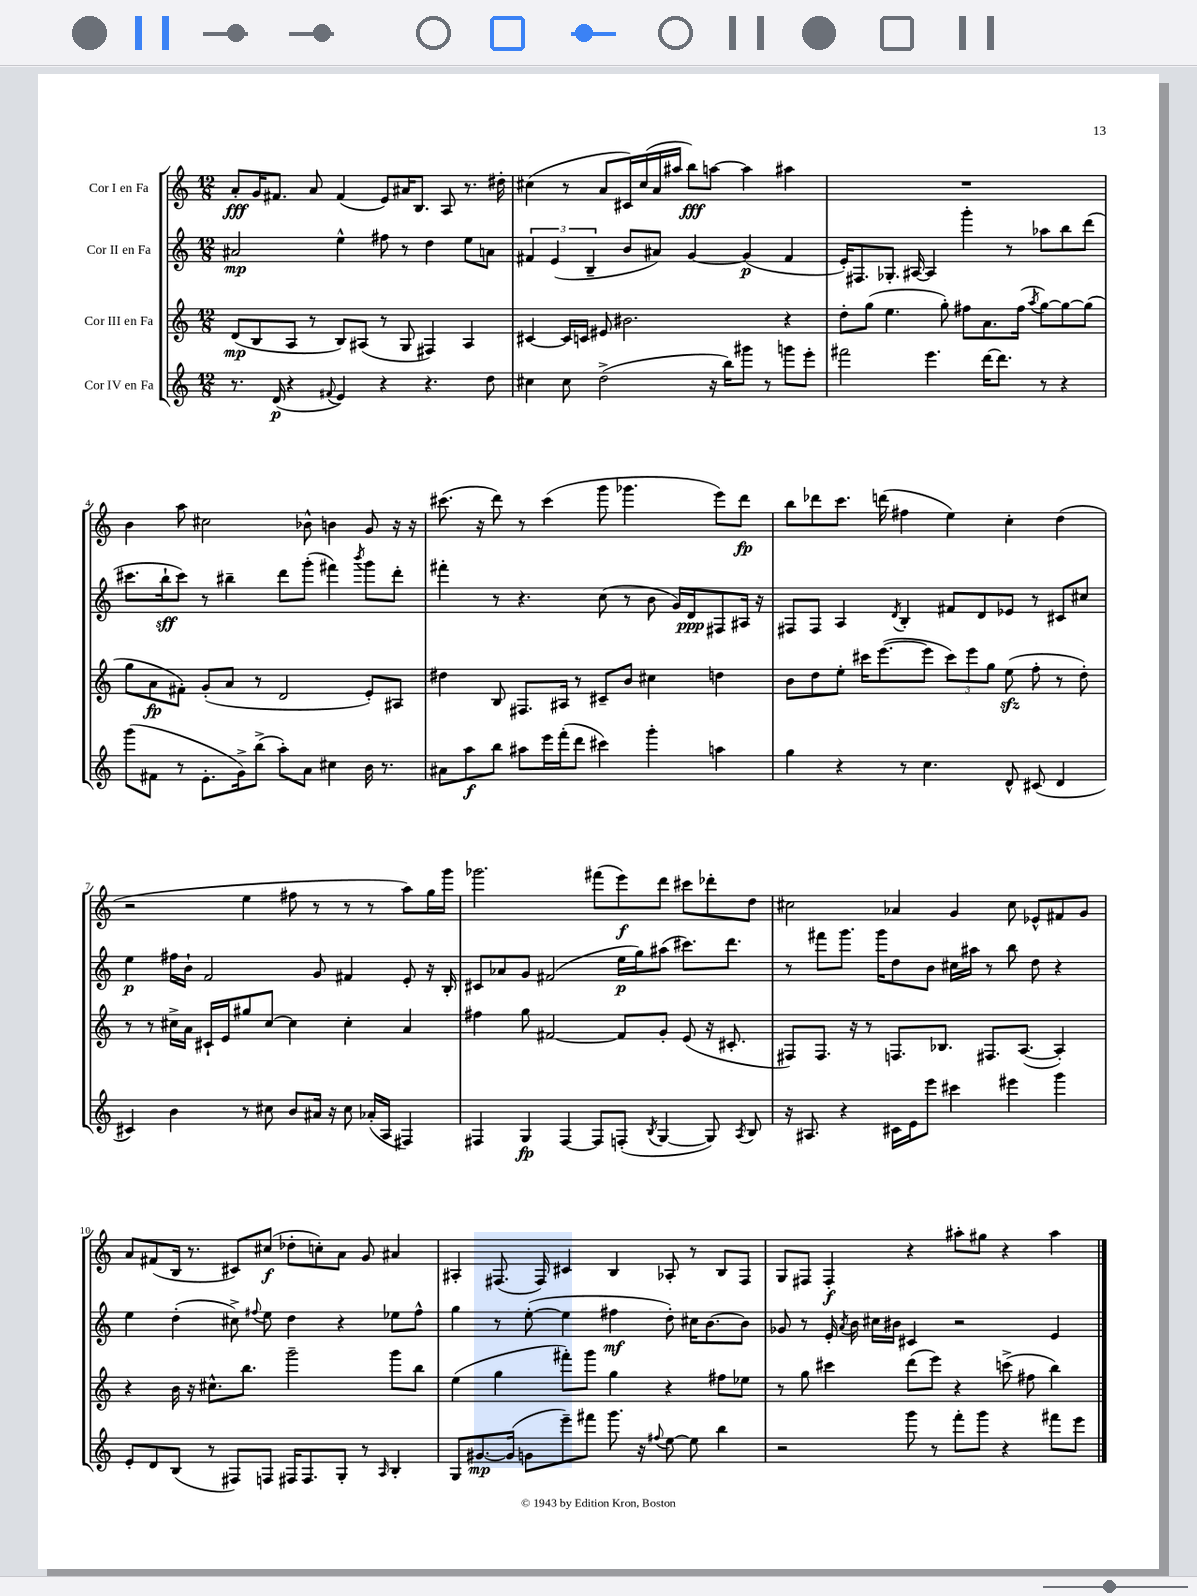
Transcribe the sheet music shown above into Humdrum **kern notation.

**kern	**dynam	**kern	**dynam	**kern	**dynam	**kern	**dynam
*part4	*part4	*part3	*part3	*part2	*part2	*part1	*part1
*staff4	*staff4	*staff3	*staff3	*staff2	*staff2	*staff1	*staff1
*I"Cor IV en Fa	*	*I"Cor III en Fa	*	*I"Cor II en Fa	*	*I"Cor I en Fa	*
*clefG2	*	*clefG2	*	*clefG2	*	*clefG2	*
*k[]	*	*k[]	*	*k[]	*	*k[]	*
*M12/8	*	*M12/8	*	*M12/8	*	*M12/8	*
=1	=1	=1	=1	=1	=1	=1	=1
8.r	.	(8d/L	mp	2a#X/	mp	8a'/L	fff
.	.	8B/	.	.	.	16g/K	.
(16d/	p	.	.	.	.	8.f#X/J	.
4r	.	8A/J	.	.	.	.	.
.	.	8r	.	.	.	8a/	.
8qqf#X/	.	.	.	.	.	.	.
4e/)	.	8B/L)	.	4ee^^\	.	(4f#/	.
.	.	(8A#X/J	.	.	.	.	.
4r	.	8r	.	8ff#X\	.	8e/L)	.
.	.	8G/	.	8r	.	16a#X/K	.
.	.	.	.	.	.	8.B/J	.
4.r	.	4F#X/)	.	4dd\	.	.	.
.	.	.	.	.	.	8A/	.
.	.	4A#/	.	8ee\L	.	8.r	.
8dd\	.	.	.	8an\J	.	.	.
.	.	.	.	.	.	16dd#X'\	.
=2	=2	=2	=2	=2	=2	=2	=2
4cc#X\	.	[4c#X/	.	6f#X/	.	(4cc#X\	.
.	.	.	.	(6e/	.	.	.
8cc#\	.	16c#/LL]	.	.	.	8r	.
.	.	16cn/JJ	.	.	.	.	.
.	.	.	.	6B~/	.	.	.
(2dd^\	.	8e#X/	.	.	.	8a/L	.
.	.	2.b#X\	.	8b/L	.	16c#X/L)	.
.	.	.	.	.	.	(16cc#/	.
.	.	.	.	8a#X/J)	.	16a/	.
.	.	.	.	.	.	16aa#X/JJ	.
.	.	.	.	[4g/	.	8bb\L)	fff
16r	.	.	.	.	.	[8aan\J	.
16bb\KL)	.	.	.	.	.	.	.
8ggg#X\J	.	.	.	(4g/]	p	4aa\]	.
8r	.	.	.	.	.	.	.
8gggn\L	.	4r	.	4f#/	.	4aa#X\	.
8eee'\J	.	.	.	.	.	.	.
=3	=3	=3	=3	=3	=3	=3	=3
2fff#X\	.	8dd'\L	.	16e'/KL)	.	1.r	.
.	.	.	.	8.F#X/	.	.	.
.	.	(8gg\J	.	.	.	.	.
.	.	4.ee\	.	8.G-X'/J	.	.	.
.	.	.	.	[16A#X/	.	.	.
4.eee\	.	.	.	4A#/]	.	.	.
.	.	8gg'\)	.	.	.	.	.
.	.	8ff#X\L	.	4ggg'\	.	.	.
[16ddd\KL	.	8.a\	.	.	.	.	.
8.ddd\J]	.	.	.	.	.	.	.
.	.	.	.	8r	.	.	.
.	.	(16ff#\Jk	.	.	.	.	.
.	.	8qaa/	.	.	.	.	.
8r	.	[8gg\L)	.	8aa-X\L	.	.	.
4r	.	8gg\_	.	8bb\	.	.	.
.	.	(8gg\J]	.	(8ddd\J	.	.	.
!!LO:LB:g=z
=4	=4	=4	=4	=4	=4	=4	=4
(8ggg\L	.	8gg\L	.	8.ccc#X\L	.	4b\	.
8f#X\J	.	8a\	fp	.	.	.	.
.	.	.	.	16bb`\k	sff	.	.
8r	.	8f#X'\J)	.	8ccc#\J)	.	8aa\	.
8.e'\L	.	(8g'/L	.	8r	.	2cc#X\	.
.	.	8a/J	.	4bb#X~\	.	.	.
16g^\k)	.	.	.	.	.	.	.
(8bb^\J	.	8r	.	.	.	.	.
8aa'\L)	.	2d/	.	8ddd\L	.	.	.
8a\J	.	.	.	(8ggg'\J	.	8b-X^^\	.
4cc#X\	.	.	.	4fff#X\)	.	4bn\	.
.	.	.	.	8qbbb/	.	.	.
16b\	.	8e'/L)	.	8ggg\L	.	8g/	.
8.r	.	.	.	.	.	.	.
.	.	8A#X/J	.	8ddd'\J	.	16r	.
.	.	.	.	.	.	16r	.
=5	=5	=5	=5	=5	=5	=5	=5
8a#X\L	.	4dd#X\	.	4fff#X'\	.	(8.ccc#X\	.
8aa\	f	.	.	.	.	.	.
.	.	.	.	.	.	16r	.
8bb\J	.	8B/	.	8r	.	8ddd\)	.
8aa#X\L	.	8.F#X/L	.	4.r	.	8r	.
16eee\L	.	.	.	.	.	(4ccc#\	.
(16fff'\J	.	16A#X/Jk	.	.	.	.	.
8ddd\J	.	8r	.	.	.	.	.
4ccc#X\)	.	8c#X~/L	.	(8cc\	.	8ggg\	.
.	.	8b/J	.	8r	.	4.ggg-X\	.
4ggg'\	.	4cc#X\	.	8b\	.	.	.
.	.	.	.	16g/LL)	.	.	.
.	.	.	.	16d/J	ppp	.	.
4aan\	.	4ddn\	.	8F#X/	.	8eee\L)	.
.	.	.	.	16A#X/Jk	.	8ddd\J	fp
.	.	.	.	16r	.	.	.
=6	=6	=6	=6	=6	=6	=6	=6
4gg\	.	8b\L	.	8F#X/L	.	8bb\L	.
.	.	8dd\	.	8F#/J	.	8ddd-X\	.
4r	.	8ee'\J	.	4A/	.	8.ccc\J	.
.	.	16ccc#X\KL	.	.	.	.	.
.	.	([8.eee\	.	.	.	(16dddn\	.
.	.	.	.	8qd/	.	.	.
8r	.	.	.	4B'/	.	4ff#X\	.
4.cc\	.	8eee\J]	.	.	.	.	.
.	.	12ccc#\L)	.	8f#X/L	.	4ee\)	.
.	.	12eee\	.	.	.	.	.
.	.	.	.	8d/	.	.	.
.	.	12gg\J	.	.	.	.	.
8d^^/	.	(8eezz\	.	8e-X/J	.	4cc'\	.
(8c#X/	.	8ff'\	.	8r	.	.	.
4d/	.	8r	.	8c#X/L	.	(4dd\	.
.	.	8dd'\)	.	8cc#X/J	.	.	.
!!LO:LB:g=z
=7	=7	=7	=7	=7	=7	=7	=7
4c#X/)	.	8r	.	4ee\	p	2r	.
.	.	8r	.	.	.	.	.
4b\	.	16cc#X^\LL	.	16ff#X\LL	.	.	.
.	.	16a\JJ	.	16b`\JJ	.	.	.
.	.	16c#X`/LL	.	2f/	.	.	.
.	.	16e/J	.	.	.	.	.
8r	.	8gg#X/	.	.	.	4ee\	.
8cc#X\	.	[8cc#/J	.	.	.	.	.
8b/L	.	4cc#\]	.	.	.	8ff#X\	.
16a#X/Jk	.	.	.	8g/	.	8r	.
16r	.	.	.	.	.	.	.
8cc#\	.	4cc#'\	.	4f#X/	.	8r	.
(16a-X'/LL	.	.	.	.	.	8r	.
16A/JJ	.	.	.	.	.	.	.
4F#X/)	.	4a/	.	8e'/	.	8aa\L)	.
.	.	.	.	16r	.	16gg\L	.
.	.	.	.	16B'/	.	16ggg\JJ	.
=8	=8	=8	=8	=8	=8	=8	=8
4F#X/	.	4ff#X\	.	8c#X/L	.	2.ggg-X\	.
.	.	.	.	8a-X/	.	.	.
4G/	fp	8gg\	.	8g/J	.	.	.
.	.	[2f#X/	.	(2f#X/	.	.	.
[4F#/	.	.	.	.	.	.	.
8F#/L]	.	.	.	.	.	(8fff#X\L	.
(8Fn'/J	.	8f#/L]	.	16ee\LL	p	8eee\)	f
.	.	.	.	16gg\J)	.	.	.
8qB/	.	.	.	.	.	.	.
[4G/	.	8g'/J	.	(8aa#X\J	.	8ddd\J	.
.	.	(8e/	.	8.ccc#X\L)	.	8ccc#X\L	.
8G/])	.	16r	.	.	.	8ddd-X'\	.
.	.	8.c#X'/	.	8.ddd\J	.	.	.
8qA/	.	.	.	.	.	.	.
8B/	.	.	.	.	.	8dd\J	.
=9	=9	=9	=9	=9	=9	=9	=9
16r	.	8F#X/L)	.	8r	.	2cc#X\	.
8.A#X/	.	.	.	.	.	.	.
.	.	8.F#/J	.	8fff#X\L	.	.	.
4r	.	.	.	8.ggg\J	.	.	.
.	.	16r	.	.	.	.	.
.	.	8r	.	.	.	.	.
.	.	.	.	16ggg\KL	.	.	.
16c#X\LL	.	8.Fn/L	.	8dd\	.	4a-X/	.
16e\J	.	.	.	.	.	.	.
8eee\J	.	.	.	8b\J	.	.	.
.	.	8.B-X/J	.	.	.	.	.
4ccc#X\	.	.	.	16cc#X\LL	.	4g/	.
.	.	.	.	16aa#X\JJ	.	.	.
.	.	8.F#X/L	.	8r	.	.	.
4eee#X\	.	.	.	8bb\	.	8cc#\	.
.	.	([8.A/J	.	.	.	.	.
.	.	.	.	8dd\	.	8e-X^^/L	.
4ggg\	.	4A'/])	.	4r	.	8f#X/	.
.	.	.	.	.	.	8g/J	.
!!LO:LB:g=z
=10	=10	=10	=10	=10	=10	=10	=10
8e'/L	.	4r	.	4ee\	.	8a/L	.
8d/	.	.	.	.	.	(8f#X/	.
(8B/J	.	16b\	.	(4dd'\	.	16B/Jk	.
.	.	16r	.	.	.	8.r	.
8r	.	8.cc#X^^\L	.	.	.	.	.
8F#X/L)	.	.	.	8cc#X^\)	.	8c#X/L)	.
.	.	8.bb\J	.	.	.	.	.
.	.	.	.	8qqff#X/	.	.	.
8Fn/J	.	.	.	8ee\	.	(8cc#X/J	f
16F#X/KL	.	2ggg~\	.	4dd\	.	8dd-X'\L	.
8.F#/	.	.	.	.	.	.	.
.	.	.	.	.	.	8ccn'\)	.
8G'/J	.	.	.	4r	.	8a\J	.
8r	.	.	.	.	.	8g/	.
16qqA/	.	.	.	.	.	.	.
4B'/	.	8ggg\L	.	8ee-X\L	.	4a#X/	.
.	.	8bb\J	.	8ff#^^\J	.	.	.
=11	=11	=11	=11	=11	=11	=11	=11
8G/L	.	(4ee\	.	4gg\	.	4A#X'/	.
[8.g#X/	mp	.	.	.	.	.	.
.	.	4gg\	.	8r	.	(8.F#X/	.
(16g#/Jk]	.	.	.	.	.	.	.
8gn\L	.	.	.	([8ee'\	.	.	.
.	.	.	.	.	.	16F#/)	.
8eee~\)	.	8fff#X'\L)	.	4ee\]	.	4c#X/	.
8fff#X\J	.	8ggg\J	.	.	.	.	.
8.ggg\	.	4gg\	.	4ff#X\	mf	4B/	.
16r	.	.	.	.	.	.	.
8qqff#X/	.	.	.	.	.	.	.
[8ee\	.	4r	.	8dd'\)	.	8A-X'/	.
8ee\]	.	.	.	16cc#X\KL	.	8r	.
.	.	.	.	[8.b\	.	.	.
4bb\	.	8ff#X\L	.	.	.	8B/L	.
.	.	8ee-X\J	.	8b\J]	.	8F#/J	.
=12	=12	=12	=12	=12	=12	=12	=12
2r	.	8r	.	8g-X/	.	8G/L	.
.	.	8gg\	.	8r	.	8F#X/J	.
.	.	4ccc#X\	.	16e'/	.	4F#'/	f
.	.	.	.	8qa/	.	.	.
.	.	.	.	16b\	.	.	.
.	.	.	.	16cc#X\LL	.	.	.
.	.	.	.	16b#X\JJ	.	.	.
8ggg\	.	(8ddd\L	.	4c#X/	.	4r	.
8r	.	8eee\J)	.	.	.	.	.
8fff'\L	.	4r	.	2r	.	8aa#X'\L	.
8ggg\J	.	.	.	.	.	8gg#X\J	.
4r	.	(8cccn^\	.	.	.	4r	.
.	.	8ff#X\	.	.	.	.	.
8fff#X\L	.	4bb\)	.	4e/	.	4aa#\	.
8eee\J	.	.	.	.	.	.	.
==	==	==	==	==	==	==	==
*-	*-	*-	*-	*-	*-	*-	*-
